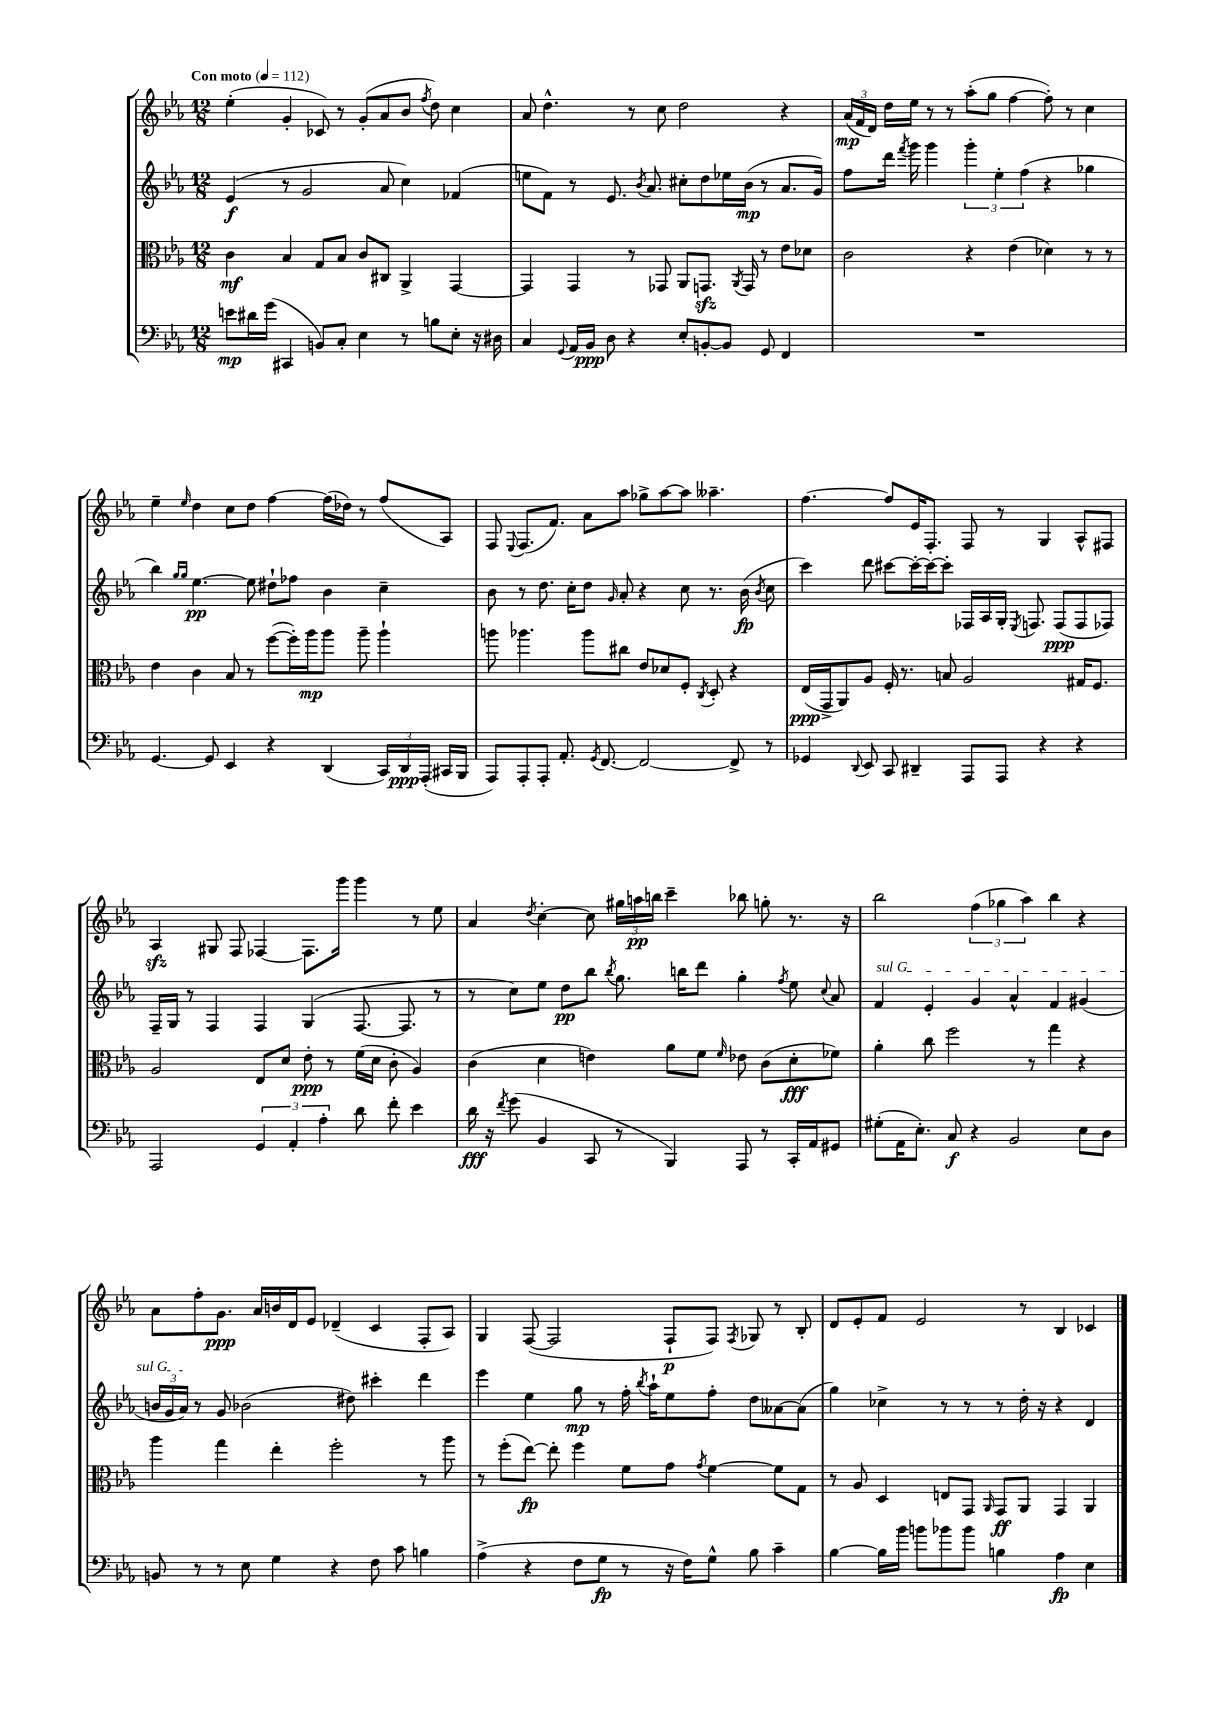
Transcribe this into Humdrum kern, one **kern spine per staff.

**kern	**dynam	**kern	**dynam	**kern	**dynam	**kern	**dynam
*part4	*part4	*part3	*part3	*part2	*part2	*part1	*part1
*staff4	*staff4	*staff3	*staff3	*staff2	*staff2	*staff1	*staff1
*clefF4	*	*clefC3	*	*clefG2	*	*clefG2	*
*k[b-e-a-]	*	*k[b-e-a-]	*	*k[b-e-a-]	*	*k[b-e-a-]	*
*M12/8	*	*M12/8	*	*M12/8	*	*M12/8	*
*MM112	*	*MM112	*	*MM112	*	*MM112	*
=1	=1	=1	=1	=1	=1	=1	=1
!	!	!	!	!	!	!LO:TX:a:B:t=Con moto	!
8en\L	mp	4c\	mf	(4e-/	f	(4ee-'\	.
16d#X\L	.	.	.	.	.	.	.
(16g\JJ	.	.	.	.	.	.	.
4CC#X/	.	4B-/	.	8r	.	4g'/	.
.	.	.	.	2g/	.	.	.
8BBn/L)	.	8G/L	.	.	.	8c-X/)	.
8C'/J	.	8B-/J	.	.	.	8r	.
4E-\	.	8c/L	.	.	.	(8g'/L	.
.	.	8C#X/J	.	8a-/	.	8a-/	.
8r	.	4AA-^/	.	4cc\)	.	8b-/J	.
.	.	.	.	.	.	8qff/	.
8Bn\L	.	.	.	.	.	8dd\)	.
8E-'\J	.	[4GG/	.	(4f-X/	.	4cc\	.
16r	.	.	.	.	.	.	.
16D#X\	.	.	.	.	.	.	.
=2	=2	=2	=2	=2	=2	=2	=2
4C/	.	4GG/]	.	8een\L	.	8a-/	.
.	.	.	.	8f\J)	.	4.dd^^\	.
8qqGG/	.	.	.	.	.	.	.
16AA-/LL	.	4GG/	.	8r	.	.	.
16BB-/JJ	ppp	.	.	.	.	.	.
8D\	.	.	.	8.e-/	.	.	.
4r	.	8r	.	.	.	8r	.
.	.	.	.	8qb-/	.	.	.
.	.	.	.	8.a-/	.	.	.
.	.	8GG-X/	.	.	.	8cc\	.
8E-'/L	.	8AA-/L	.	8cc#X'\L	.	2dd\	.
[8BBn'/	.	8.GGnzz/J	.	8dd\	.	.	.
8BB/J]	.	.	.	16ee-X\L	.	.	.
.	.	8qAA-/	.	.	.	.	.
.	.	16GG/	.	(16b-\JJ	mp	.	.
8GG/	.	8r	.	8r	.	.	.
4FF/	.	8e-\L	.	8.a-/L	.	4r	.
.	.	8d-X\J	.	.	.	.	.
.	.	.	.	16g/Jk)	.	.	.
=3	=3	=3	=3	=3	=3	=3	=3
1.r	.	2c\	.	8ff\L	.	(24a-/LL	mp
.	.	.	.	.	.	24f/	.
.	.	.	.	.	.	24d/JJ)	.
.	.	.	.	16ddd\Jk	.	16dd\LL	.
.	.	.	.	8qfff/	.	.	.
.	.	.	.	16ggg\	.	16ee-\JJ	.
.	.	.	.	4ggg\	.	8r	.
.	.	.	.	.	.	8r	.
.	.	4r	.	6ggg'\	.	(8aa-'\L	.
.	.	.	.	.	.	8gg\J	.
.	.	.	.	6ee-'\	.	.	.
.	.	(4e-\	.	.	.	[4ff\	.
.	.	.	.	(6ff\	.	.	.
.	.	4d-X\)	.	4r	.	8ff'\])	.
.	.	.	.	.	.	8r	.
.	.	8r	.	4gg-X\	.	4cc\	.
.	.	8r	.	.	.	.	.
!!LO:LB:g=z
=4	=4	=4	=4	=4	=4	=4	=4
[4.GG/	.	4e-\	.	4bb-\)	.	4ee-~\	.
.	.	.	.	16qqgg/LL	.	.	.
.	.	.	.	16qqgg/JJ	.	16qqee-/	.
.	.	4c\	.	[4.ee-\	pp	4dd\	.
8GG/]	.	.	.	.	.	.	.
4EE-/	.	8B-/	.	.	.	8cc\L	.
.	.	8r	.	8ee-\]	.	8dd\J	.
4r	.	([8ff\L	.	8dd#X`\L	.	[4ff\	.
.	.	16ff'\L])	.	8ff-X\J	.	.	.
.	.	16aa-\J	mp	.	.	.	.
(4DD/	.	8aa-\J	.	4b-\	.	(16ff\LL]	.
.	.	.	.	.	.	16dd-X\JJ)	.
.	.	8aa-~\	.	.	.	8r	.
24CC/LL)	.	4aa-`\	.	4cc~\	.	(8ff/L	.
24DD/	ppp	.	.	.	.	.	.
(24AAA-'/JJ	.	.	.	.	.	.	.
16CC#X/LL	.	.	.	.	.	8A-/J)	.
16BBB-/JJ	.	.	.	.	.	.	.
=5	=5	=5	=5	=5	=5	=5	=5
8AAA-/L)	.	8aan\	.	8b-\	.	8F/	.
.	.	.	.	.	.	8qqE-/	.
8AAA-'/	.	4.aa-X\	.	8r	.	(8.F/L	.
8AAA-'/J	.	.	.	8.dd\	.	.	.
.	.	.	.	.	.	8.f/J)	.
8.AA-'/	.	.	.	.	.	.	.
.	.	.	.	16cc'\KL	.	.	.
.	.	8aa-\L	.	8dd\J	.	8a-\L	.
8qGG/	.	.	.	.	.	.	.
[8.FF/	.	.	.	.	.	.	.
.	.	.	.	16qqg/	.	.	.
.	.	8cc#X\J	.	8a-'/	.	8aa-\J	.
2FF/_	.	8e-/L	.	4r	.	8gg-X^\L	.
.	.	8d-X/	.	.	.	[8aa-\	.
.	.	8F'/J	.	8cc\	.	8aa-\J]	.
.	.	8qC/	.	.	.	.	.
.	.	8D'/	.	8.r	.	4.aa--X~\	.
8FF^/]	.	4r	.	.	.	.	.
.	.	.	.	(16b-\	fp	.	.
.	.	.	.	8qb-/	.	.	.
8r	.	.	.	8cc\	.	.	.
=6	=6	=6	=6	=6	=6	=6	=6
4GG-X/	.	(16E-/LL	ppp	4ccc\)	.	[4.ff\	.
.	.	16GG^/J	.	.	.	.	.
.	.	8AA-/)	.	.	.	.	.
8qqDD/	.	.	.	.	.	.	.
8EE-/	.	8A-/J	.	8ddd\	.	.	.
8CC/	.	16F'/	.	[8ccc#X\L	.	8ff/L]	.
.	.	8.r	.	.	.	.	.
4DD#X~/	.	.	.	16ccc#'\L_	.	16e-/K	.
.	.	.	.	16ccc#\J_	.	8.F'/J	.
.	.	8Bn/	.	8ccc#'\J]	.	.	.
8AAA-/L	.	2A-/	.	16F-X/LL	.	8F/	.
.	.	.	.	16A-/	.	.	.
8AAA-/J	.	.	.	16G'/JJ	.	8r	.
.	.	.	.	8qE-/	.	.	.
.	.	.	.	8.Fn/	.	.	.
4r	.	.	.	.	.	4G/	.
.	.	.	.	(8F/L	ppp	.	.
4r	.	16G#X/KL	.	8F/	.	8A-^^/L	.
.	.	8.F/J	.	.	.	.	.
.	.	.	.	8F-X/J)	.	8F#X/J	.
!!LO:LB:g=z
=7	=7	=7	=7	=7	=7	=7	=7
2AAA-/	.	2A-/	.	16F~/LL	.	4A-zz/	.
.	.	.	.	16G/JJ	.	.	.
.	.	.	.	8r	.	.	.
.	.	.	.	4F/	.	8G#X/	.
.	.	.	.	.	.	8F/	.
6GG/	.	8E-/L	.	4F/	.	[4F-X/	.
.	.	8d/J	.	.	.	.	.
6AA-'/	.	.	.	.	.	.	.
.	.	8e-'\	ppp	(4G/	.	8.F-\L]	.
6A-'\	.	.	.	.	.	.	.
.	.	8r	.	.	.	.	.
.	.	.	.	.	.	16ggg\Jk	.
8d\	.	(16f\LL	.	[8.F/	.	4ggg\	.
.	.	16d\JJ	.	.	.	.	.
8f'\	.	8c'\	.	.	.	.	.
.	.	.	.	8.F/]	.	.	.
4e-\	.	4A-/)	.	.	.	8r	.
.	.	.	.	8r	.	8ee-\	.
=8	=8	=8	=8	=8	=8	=8	=8
16d\	fff	(4c\	.	8r	.	4a-/	.
16r	.	.	.	.	.	.	.
8qf/	.	.	.	.	.	.	.
(8g\	.	.	.	8cc\L)	.	.	.
.	.	.	.	.	.	8qdd/	.
4BB-/	.	4d\	.	8ee-\J	.	[4cc'\	.
.	.	.	.	8dd\L	pp	.	.
8CC/	.	4en\)	.	8bb-\J	.	8cc\]	.
.	.	.	.	8qbb-/	.	.	.
8r	.	.	.	8.gg\	.	24gg#X\LL	.
.	.	.	.	.	.	24aan\	pp
.	.	.	.	.	.	24bbn\JJ	.
4BBB-/)	.	8a-\L	.	.	.	4ccc~\	.
.	.	.	.	16bbn\KL	.	.	.
.	.	8f\J	.	8ddd\J	.	.	.
.	.	16qqf/	.	.	.	.	.
8AAA-/	.	8e-X\	.	4gg'\	.	8bb-X\	.
8r	.	(8c\L	.	.	.	8ggn'\	.
.	.	.	.	8qff/	.	.	.
16CC'/LL	.	8d'\	fff	8ee-\	.	8.r	.
16AA-/J	.	.	.	.	.	.	.
.	.	.	.	8qqcc/	.	.	.
8GG#X/J	.	8f-X\J)	.	8a-/	.	.	.
.	.	.	.	.	.	16r	.
=9	=9	=9	=9	=9	=9	=9	=9
!	!	!	!	!LO:TX:a:i:t=sul G	!	!	!
(8G#X'\L	.	4a-'\	.	4f/	.	2bb-\	.
16AA-\K	.	.	.	.	.	.	.
8.E-'\J)	.	.	.	.	.	.	.
.	.	8cc\	.	4e-'/	.	.	.
8C/	f	2ff\	.	.	.	.	.
4r	.	.	.	4g/	.	(6ff\	.
.	.	.	.	.	.	6gg-X\	.
2BB-/	.	.	.	4a-^^/	.	.	.
.	.	.	.	.	.	6aa-\)	.
.	.	8r	.	.	.	.	.
.	.	4gg\	.	4f/	.	4bb-\	.
8E-\L	.	4r	.	(4g#X/	.	4r	.
8D\J	.	.	.	.	.	.	.
!!LO:LB:g=z
=10	=10	=10	=10	=10	=10	=10	=10
8BBn/	.	4aa-\	.	24bn/LL	.	8a-\L	.
.	.	.	.	24g/	.	.	.
.	.	.	.	24a-/JJ)	.	.	.
8r	.	.	.	8r	.	8ff'\	.
8r	.	4gg\	.	8g/	.	8.g\J	ppp
8E-\	.	.	.	(2b-X\	.	.	.
.	.	.	.	.	.	16a-/LL	.
4G\	.	4ee-'\	.	.	.	16bn/	.
.	.	.	.	.	.	16d/J	.
.	.	.	.	.	.	8e-/J	.
4r	.	2ff'\	.	.	.	(4d-X~/	.
.	.	.	.	8dd#X\)	.	.	.
8F\	.	.	.	4ccc#X'\	.	4c/	.
8c\	.	.	.	.	.	.	.
4Bn\	.	8r	.	4ddd\	.	8F'/L	.
.	.	8aa-\	.	.	.	8A-/J)	.
=11	=11	=11	=11	=11	=11	=11	=11
(4A-^\	.	8r	.	4eee-\	.	4G/	.
.	.	(8ff'\L	.	.	.	.	.
4r	.	[8ee-\J)	fp	4ee-\	.	([8F/	.
.	.	8ee-'\]	.	.	.	2F/]	.
8F\L	.	4ff\	.	8gg\	mp	.	.
8G\J	fp	.	.	8r	.	.	.
8r	.	8f\L	.	16ff'\	.	.	.
.	.	.	.	8qbb-/	.	.	.
.	.	.	.	16aa-`\KL	.	.	.
16r	.	8g\J	.	8ee-\	.	8F`/L	p
16F\KL)	.	.	.	.	.	.	.
.	.	8qg/	.	.	.	.	.
8G^^\J	.	[4f\	.	8ff'\J	.	8F/J)	.
.	.	.	.	.	.	8qF/	.
8B-\	.	.	.	8dd\L	.	8G-X/	.
4c~\	.	8f\L]	.	[8a--X\	.	8r	.
.	.	8G\J	.	(8a--\J]	.	8B-'/	.
=12	=12	=12	=12	=12	=12	=12	=12
[4B-\	.	8r	.	4gg\)	.	8d/L	.
.	.	8A-/	.	.	.	8e-'/	.
16B-\LL]	.	4D/	.	4cc-X^\	.	8f/J	.
16b-\JJ	.	.	.	.	.	.	.
8bn\L	.	.	.	.	.	2e-/	.
8b-X\	.	8En/L	.	8r	.	.	.
8b-\J	.	8GG/J	.	8r	.	.	.
.	.	16qqAA-/	.	.	.	.	.
4Bn\	.	8GG/L	ff	8r	.	.	.
.	.	8AA-/J	.	16dd'\	.	8r	.
.	.	.	.	16r	.	.	.
4A-\	fp	4GG/	.	4r	.	4B-/	.
4E-\	.	4AA-/	.	4d/	.	4c-X/	.
==	==	==	==	==	==	==	==
*-	*-	*-	*-	*-	*-	*-	*-
